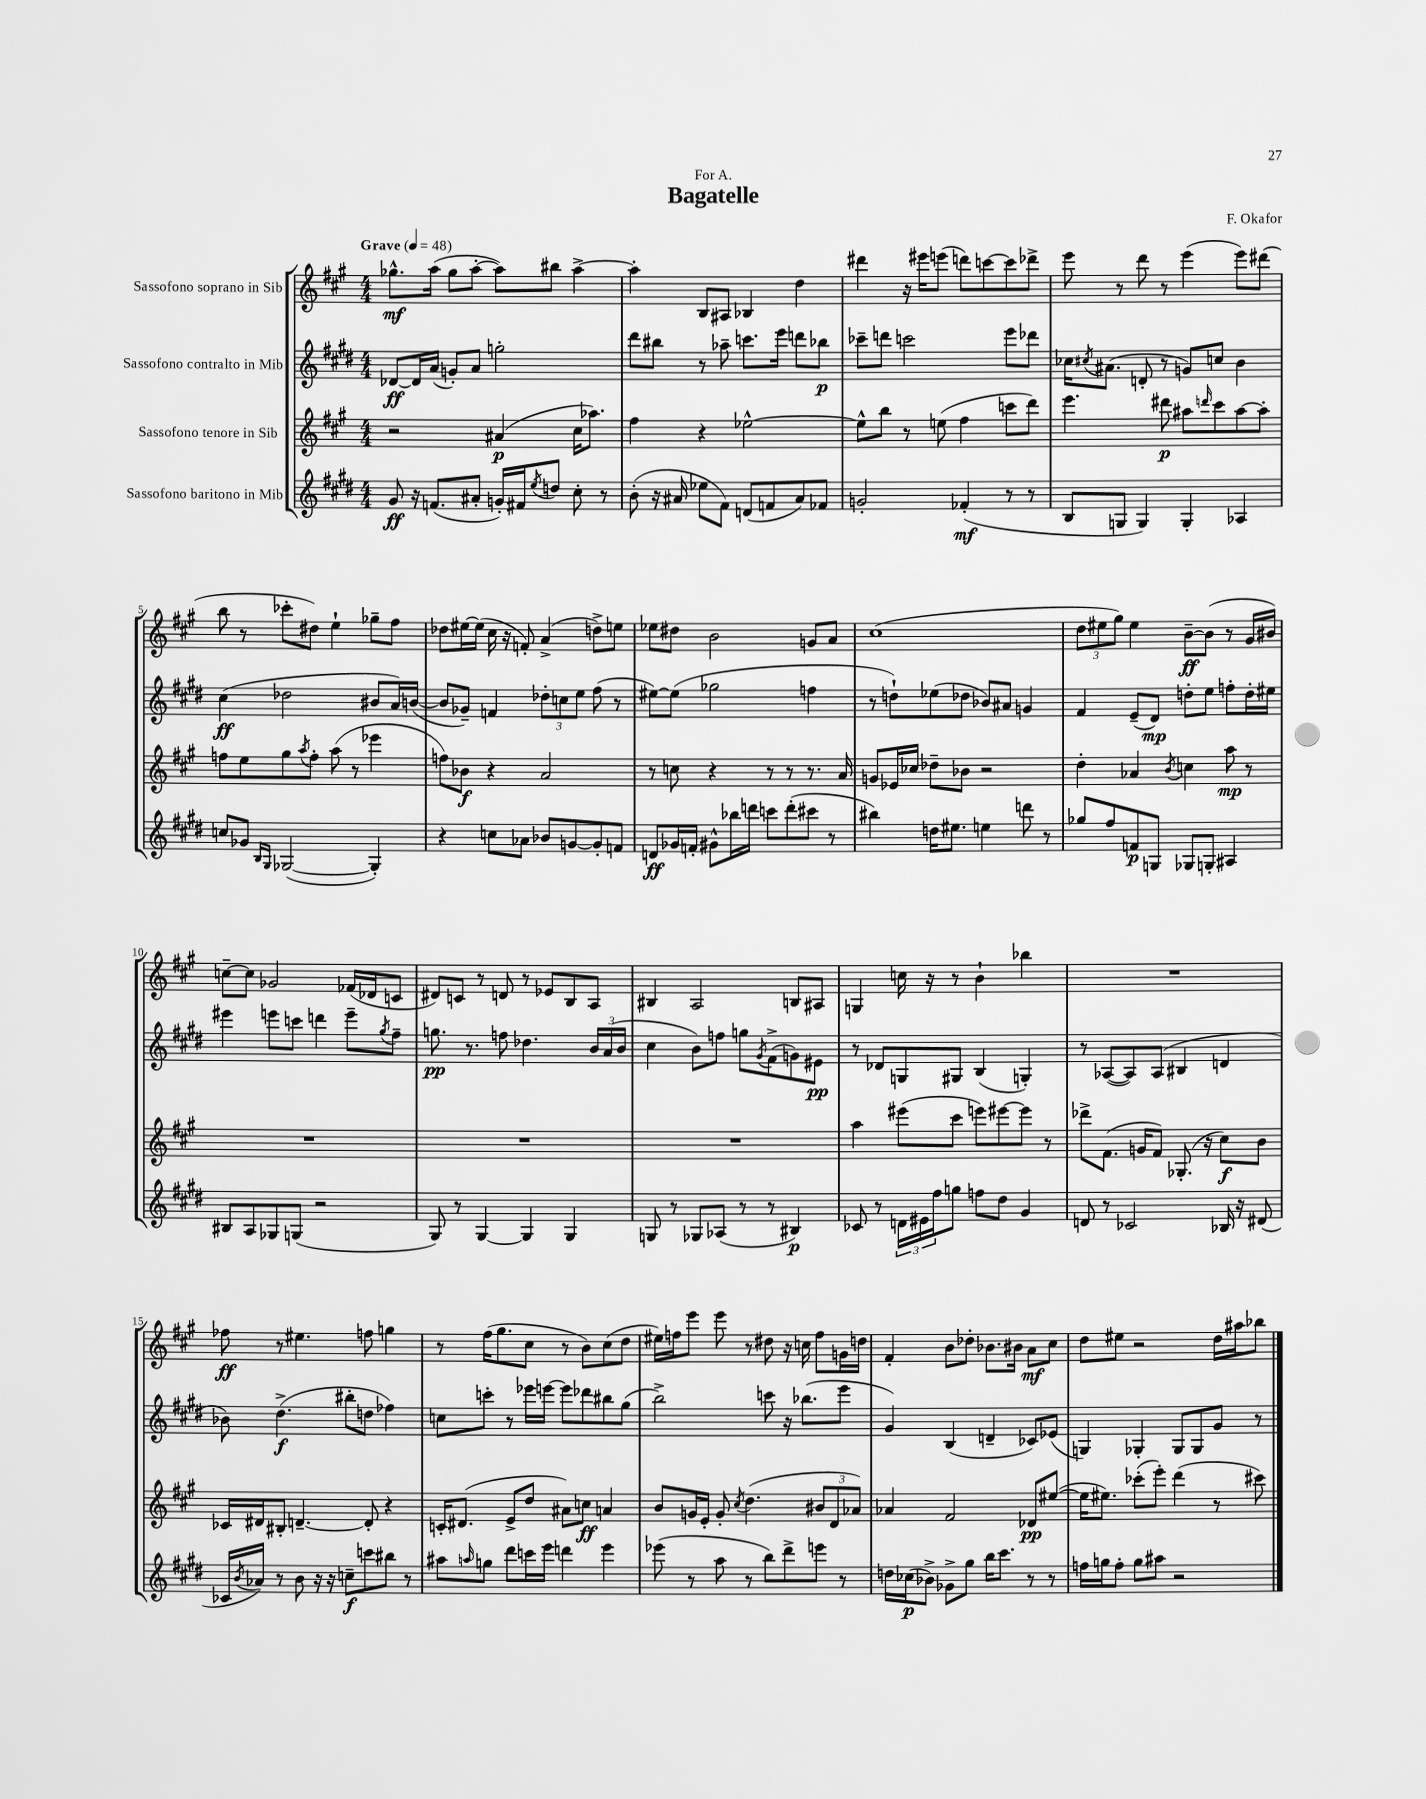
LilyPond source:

\header { title = "Bagatelle" composer = "F. Okafor" dedication = "For A." }
<<
\new StaffGroup <<
\new Staff = "s0" \with { instrumentName = "Sassofono soprano in Sib" } {
    \clef treble \key a \major \numericTimeSignature \time 4/4 \tempo "Grave" 4 = 48
    ges''8.-^\mf a''16( ges''8 a''8~-. a''8) bis''8 a''4~-> |
    a''4-. b8 ais8 bes4 d''4 |
    dis'''4 r16 eis'''16 e'''8( d'''8) c'''8~ c'''8 des'''8-> |
    e'''8 r8 d'''8 r8 e'''4( e'''8) dis'''8( |
    b''8 r8 ces'''8-. dis''8) e''4-! ges''8-- fis''8 |
    des''8 eis''16~ eis''16( cis''16 r16 f'8-.) a'4->( d''8->) e''8 |
    ees''8 dis''8 b'2 g'8 a'8 |
    cis''1( |
    \tuplet 3/2 { d''8 eis''8 gis''8) } eis''4 b'8~--\ff b'8( r8 gis'16 bis'16) |
    c''8~-- c''8 ges'2 fes'16( des'16 c'8 |
    dis'8) c'8 r8 d'8 r8 ees'8 b8 a8 |
    bis4 a2 b8 ais8 |
    g4 c''16 r16 r8 b'4-! bes''4 |
    R1 |
    fes''8\ff r8 eis''4. f''8 g''4 |
    r8 fis''16( gis''8. cis''8 r8 b'8) cis''8( d''8 |
    eis''16) f''16 e'''8 e'''8 r8 dis''8 r16 c''16 f''8 g'16 d''16 |
    fis'4-. b'8 des''8-. bes'8. bis'16 a'8\mf cis''8 |
    d''8 eis''8 r2 d''16 ais''16 bes''8 \bar "|." |
}
\new Staff = "s1" \with { instrumentName = "Sassofono contralto in Mib" } {
    \clef treble \key e \major \numericTimeSignature \time 4/4
    des'8~\ff des'16 a'16( g'8-.) a'8 g''2-. |
    dis'''8 bis''8 r8 aes''8-- c'''8. e'''16 d'''8 bes''8\p |
    ces'''8-- d'''8 c'''2 e'''8 des'''8 |
    ces''16 \acciaccatura { cis''8 } ais'8.( d'8-. r8 g'8) c''8 b'4 |
    cis''4\ff( des''2 bis'8 a'16) b'16~( |
    b'8 ges'8--) f'4 \tuplet 3/2 { des''8-. c''8 e''8 } fis''8( r8 |
    eis''8~) eis''8( ges''2 f''4 |
    r8 d''8-!) ees''8( des''8 bes'8) ais'8 g'4 |
    fis'4 e'8--( dis'8\mp) d''8-. e''8 f''8-. d''16-. eis''16 |
    eis'''4 e'''8 c'''8 d'''4 e'''8-- \acciaccatura { gis''8 } fis''8-- |
    g''8.\pp r8. f''8 des''4. \tuplet 3/2 { b'16 a'16( b'16 } |
    cis''4 b'8) f''8 g''8 \acciaccatura { gis'8 } fis'8->( g'8) eis'8\pp |
    r8 des'8 g8 gis8 b4( g4-.) |
    r8 aes8~( aes8) aes8( bis4 d'4 |
    bes'8) dis''4.->\f( bis''8-. d''8 fes''4) |
    c''8 c'''8-. r8 ees'''16 e'''16~ e'''8 des'''8 bis''8 gis''8( |
    b''2->) c'''8 r16 bes''8.( e'''8 |
    gis'4) b4( d'4-- ces'8) ees'8( |
    g4) ges4-. ges8 ges8 gis'8 r8 \bar "|." |
}
\new Staff = "s2" \with { instrumentName = "Sassofono tenore in Sib" } {
    \clef treble \key a \major \numericTimeSignature \time 4/4
    r2 ais'4\p( cis''16 aes''8.) |
    fis''4 r4 ees''2~-^ |
    ees''8-^ b''8 r8 e''8( fis''4 c'''8 d'''8) |
    e'''4. dis'''8\p ais''8 \grace { d'''16 } cis'''8 ais''8~ ais''8-. |
    f''8 e''8 gis''8 \acciaccatura { a''8 } f''8-. a''8( r8 ees'''4 |
    f''8) bes'8\f r4 a'2 |
    r8 c''8 r4 r8 r8 r8. a'16 |
    g'8 ees'16 ces''16 des''8-- bes'8 r2 |
    d''4-. aes'4 \acciaccatura { b'8 } c''4 a''8\mp r8 |
    R1 |
    R1 |
    R1 |
    a''4 eis'''8( cis'''8 e'''8) eis'''8~ eis'''8 r8 |
    des'''8-> fis'8.( g'16 fis'8) ges8.-.( r16 cis''8\f) b'8 |
    ces'16 dis'16 bis8-. d'4.~-- d'8-. r4 |
    c'16-. dis'8.( e'8-> d''8 ais'8) c''8\ff a'4 |
    b'8 g'16 e'16-. g'8-. \acciaccatura { cis''8 } d''4.( \tuplet 3/2 { bis'8 d'8 aes'8) } |
    aes'4 fis'2 des'8\pp eis''8~( |
    eis''16 eis''8.) ces'''8-.( e'''8-.) d'''4( r8 cis'''8) \bar "|." |
}
\new Staff = "s3" \with { instrumentName = "Sassofono baritono in Mib" } {
    \clef treble \key e \major \numericTimeSignature \time 4/4
    gis'8\ff r16 f'8.( ais'8-. g'16-.) fis'16 \acciaccatura { e''8 } d''8 cis''8-. r8 |
    b'8-.( r16 ais'16 ees''8 fis'8) d'8( f'8 ais'8) fes'8 |
    g'2-. fes'4-.\mf( r8 r8 |
    b8 g8 g4) g4-. aes4 |
    c''8 ges'8 \grace { b16 gis16 } ges2~( ges4-.) |
    r4 c''8 aes'8 bes'8 g'8~ g'8-. f'8 |
    d'8\ff ges'16 f'16-. gis'8-^ bes''16 d'''16 c'''8 d'''8-.( cis'''8 r8 |
    bis''4) d''16 eis''8. e''4 d'''8 r8 |
    ges''8 fis''8 f'8\p g8 ges8 g8-. ais4 |
    bis8 a8 ges8 g8( r2 |
    gis8) r8 gis4~ gis4 gis4 |
    g8 r8 ges8 aes8( r8 r8 bis4\p) |
    ces'8 r8 \tuplet 3/2 { d'16 eis'16 fis''16 } g''8 f''8 dis''8 gis'4 |
    d'8 r8 ces'2 bes16 r16 dis'8( |
    ces'16 \acciaccatura { b'8 } aes'16) r8 b'8 r16 r16 c''8--\f c'''8 bis''8 r8 |
    ais''8 \grace { a''16 } g''8 dis'''8 c'''16 e'''16 d'''4 e'''4 |
    ees'''8( r8 a''8 r8 b''8) dis'''8-> e'''8 r8 |
    d''16 ces''16\p( bes'8->) ges'8-> gis''8 b''16 cis'''8. r8 r8 |
    f''16 g''16 f''8-. g''8 ais''8 r2 \bar "|." |
}
>>
>>
